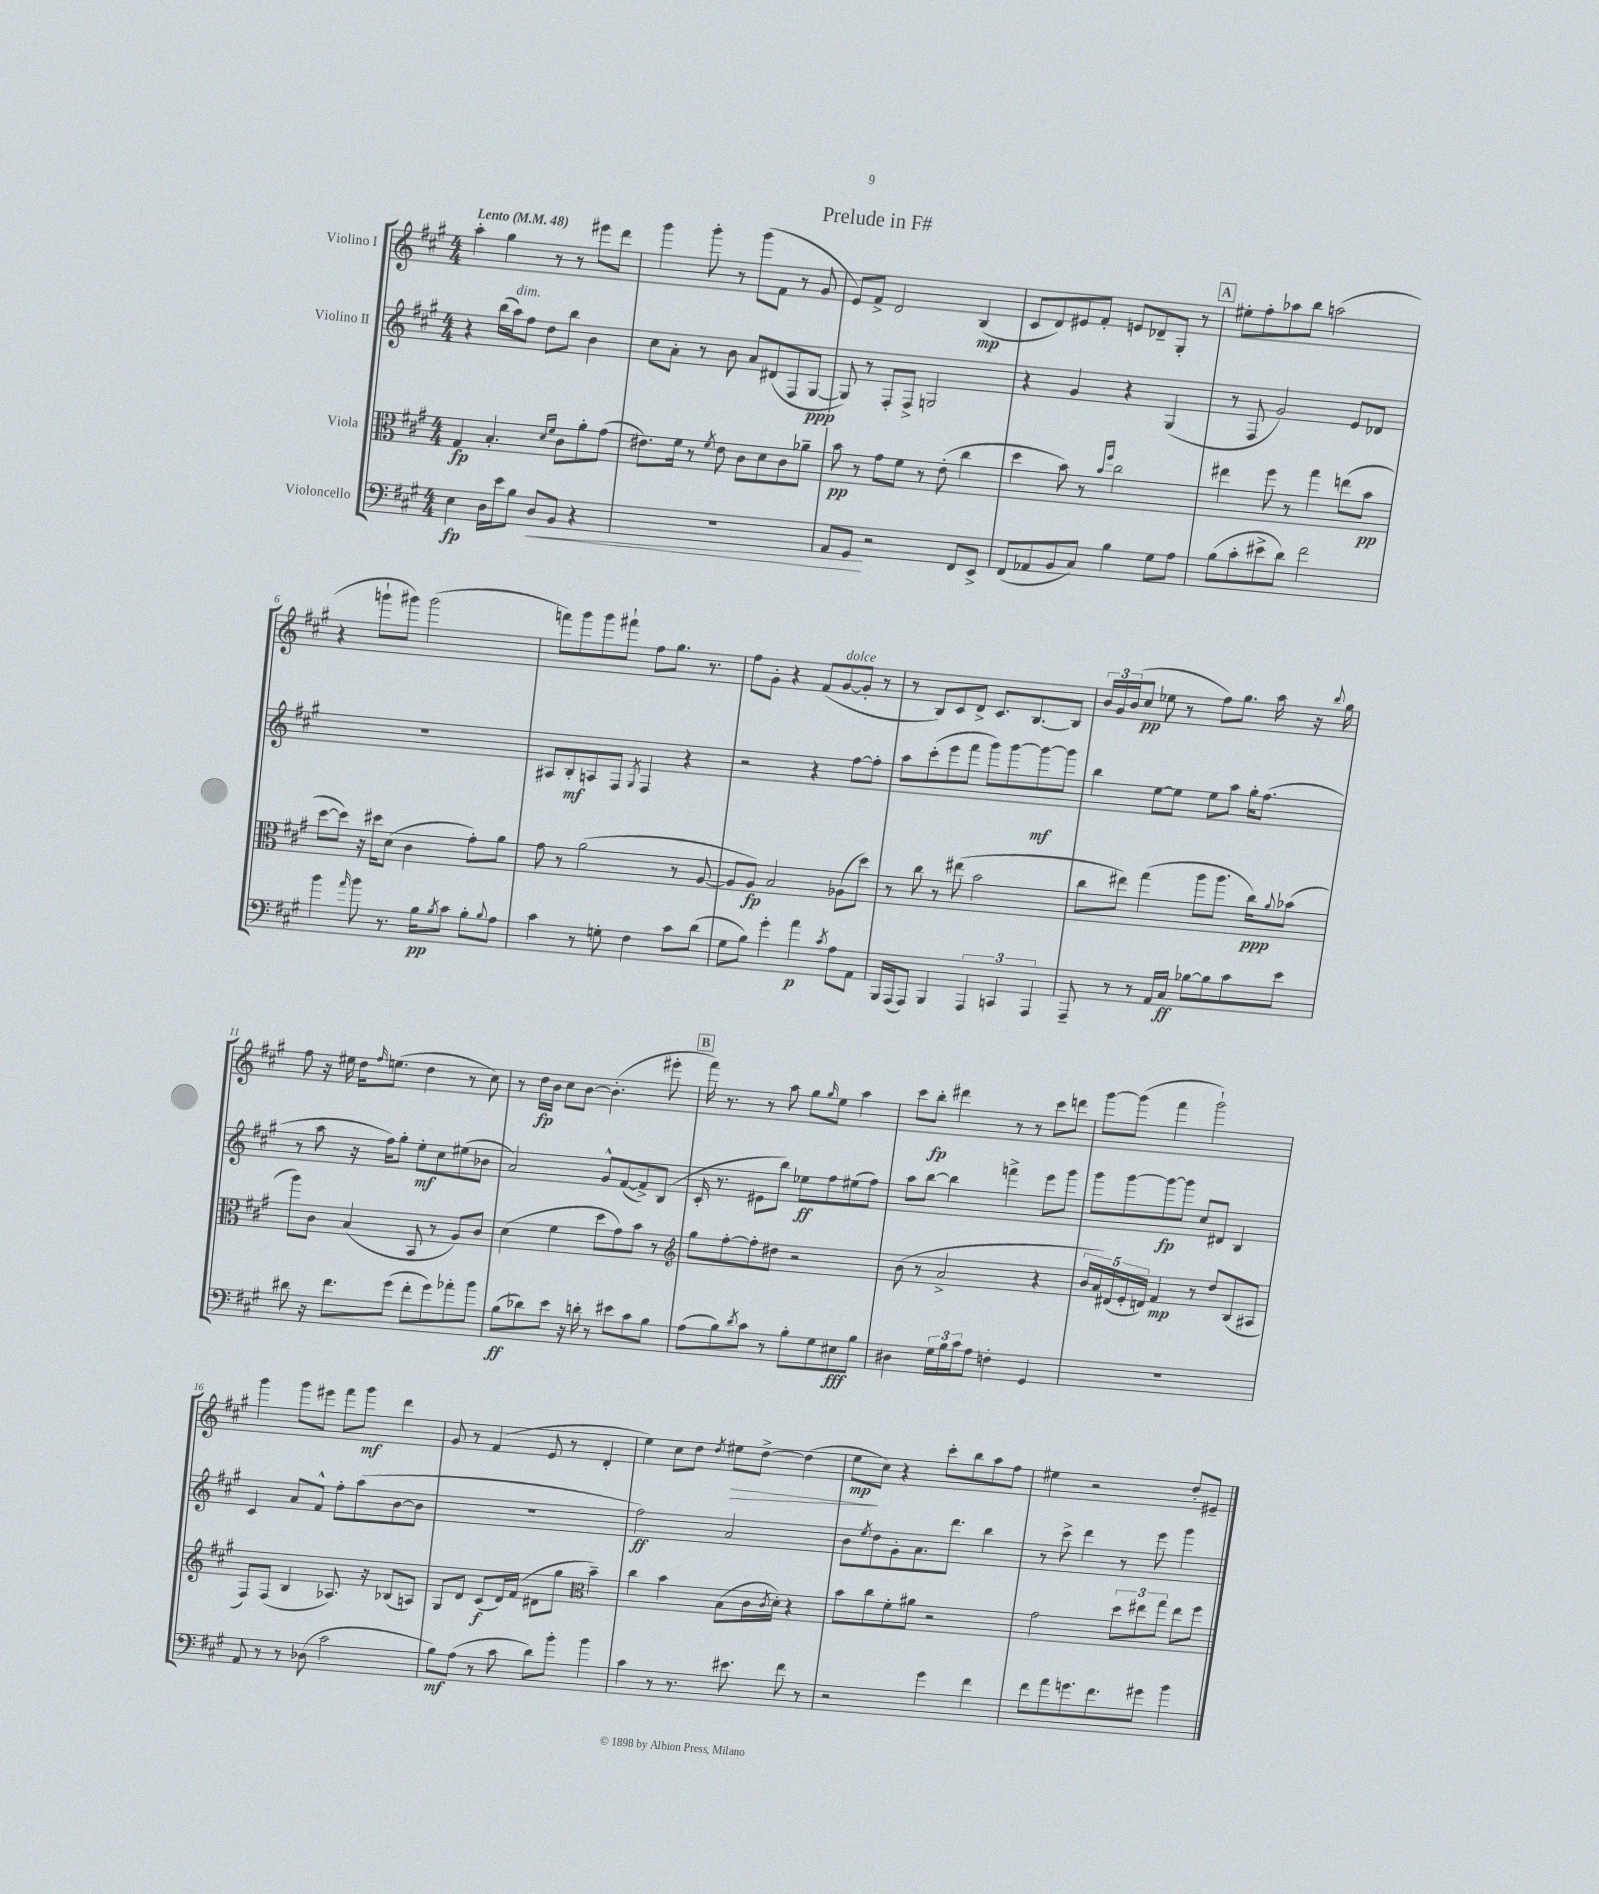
\header { title = "Prelude in F#" }
<<
\new StaffGroup <<
\new Staff = "s0" \with { instrumentName = "Violino I" } {
    \clef treble \key a \major \numericTimeSignature \time 4/4 \tempo "Lento" 4 = 48
    a''4-. gis''4 r8 r8 eis'''8 d'''8 |
    gis'''4 gis'''8-. r8 gis'''8( fis'8 r8 gis'8 |
    e'8) fis'8-> d'2 b4\mp( |
    cis'8 d'8) eis'8 fis'8-. e'8 des'8-- gis8-. r8 |
    \mark \markup { \box "A" } eis''8-. fis''8-. aes''8 b''8 a''2( |
    r4 g'''8-! gis'''8) gis'''2( |
    f'''8) gis'''8 gis'''8 fis'''8-! fis''8 gis''8. r8. |
    fis''8 gis'8-. r4 fis'8( gis'8~^\markup { \italic "dolce" } gis'8-. r8 |
    r8 b8) cis'8 d'8-> cis'8. b8.~ b8 |
    \tuplet 3/2 { b'16 gis'16 b'16( } cis''8\pp ees''8 r8 fis''8) gis''8. a''16 r16 \appoggiatura { b''8 } gis''16 |
    fis''8 r16 eis''16 d''16 \grace { fis''16 } e''8.( d''4 r8 cis''8) |
    r8 d''16\fp b'16 cis''8 b'8~ b'4.-.( eis'''8-. |
    \mark \markup { \box "B" } fis'''16) r8. r8 a''8 gis''8 \grace { gis''16 } e''8 a''4 |
    cis'''8 b''8-.\fp dis'''4 r8 r8 cis'''8 d'''8 |
    gis'''8~ gis'''8( fis'''4 gis'''2-!) |
    gis'''4 gis'''8 eis'''8 fis'''8 gis'''8\mf d'''4 |
    gis'8 r8 fis'4( e'8 r8 d'4-. |
    e''4) cis''8 d''8 \acciaccatura { d''8 } eis''8\> d''8~-> d''4( |
    e''8\mp\! cis''8) r4 cis'''8-. b''8 a''8 fis''8 |
    eis''4 r2 d''8-. eis'8-- \bar "|." |
}
\new Staff = "s1" \with { instrumentName = "Violino II" } {
    \clef treble \key a \major \numericTimeSignature \time 4/4
    r4 b''16( a''16^\markup { \italic "dim." }) fis''8 d''8 b''8 b'4 |
    cis''8 a'8-. r8 b'8 a'8 dis'8( fis8 gis8~\ppp |
    gis8) r8 fis8-. fis8-> g2 |
    r4 gis'4 r4 gis4( |
    \mark \markup { \box "A" } r8 fis8 gis'2) e'8 des'8 |
    R1 |
    ais8 b8-.\mf a8 fis8 \acciaccatura { gis8 } fis4 r4 |
    r2 r4 fis''8~ fis''8-. |
    a''8 cis'''8-.( e'''8 fis'''8 gis'''8) gis'''8~ gis'''8~\mf gis'''8 |
    b''4 e''8~ e''8 e''8 a''8 gis''16-. fis''8.( |
    r8 a''8 r16 fis''16) gis''8-. e''8-.\mf cis''8 eis''8( bes'8 |
    a'2) gis'8-^ fis'8~( fis'8->) b8( |
    \mark \markup { \box "B" } cis'16-. r8. eis'8 b''8) ees''8\ff fis''8 eis''8( fis''8) |
    a''8 b''8~ b''4 f'''4-> e'''8 gis'''8 |
    gis'''8 gis'''8~ gis'''8~\fp gis'''8 cis''8 dis'8 b4 |
    cis'4 a'8 fis'8-^ fis''8-. a''8( b'8~ b'8 |
    R1 |
    fis''2\ff) a'2 |
    b'8 \acciaccatura { e''8 } d''8 gis'8-. a'8. d'''8. b''4 |
    r8 cis'''8-> d'''4 r8 e'''8 gis'''4 \bar "|." |
}
\new Staff = "s2" \with { instrumentName = "Viola" } {
    \clef alto \key a \major \numericTimeSignature \time 4/4
    gis4\fp b4.-. \grace { d'16 fis'16 } cis'8 a'8-. gis'8( |
    eis'8.) fis'16 r8 \acciaccatura { fis'8 } eis'8 cis'8 d'8 cis'8 aes'8-- |
    b'8\pp r8 gis'8 fis'8 r8 e'8-.( cis''4 |
    d''4 b'8) r8 \grace { b'16 fis''16 } cis''2 |
    \mark \markup { \box "A" } eis''4 fis''8 r8 gis''4 e''8( b'8\pp |
    d''8~ d''8) r16 dis''16 d'8( cis'4 gis'8-.) a'8 |
    gis'8 r8 a'2( r8 a8~ |
    a8 a8\fp) b2 aes8( d''8) |
    r8 cis''8 r8 eis''8( b'2 |
    cis''8 eis''8) gis''4( a''8 a''8. cis''16\ppp) \appoggiatura { a'8 } bes'8( |
    a''8) cis'8 b4( b,8 r8 a8) cis'8 |
    d'4( fis'4 d''8 gis'8) b'8 r8 |
    \mark \markup { \box "B" } \clef treble gis''8 fis''8~-. fis''8-. dis''8 r2 |
    b'8( r8 a'2-> r4 |
    \tuplet 5/4 { b'16 a'16) dis'16( e'16-. d'16) } fis'4\mp r8 d''8 b8( ais8 |
    fis8) fis8( b4 aes8.) r16 bes8( a8) |
    gis8 d'8 cis'8\f( d'16) fis'16( dis'8 gis''8 \clef alto b'4--) |
    cis''4 b'4 b8( cis'16 \acciaccatura { cis'8 } d'16-.) r4 |
    b'8 cis''8 fis'8-. ais'8 r2 |
    gis'2 \tuplet 3/2 { d''8 eis''8 gis''8 } eis''8 fis''8 \bar "|." |
}
\new Staff = "s3" \with { instrumentName = "Violoncello" } {
    \clef bass \key a \major \numericTimeSignature \time 4/4
    e4\fp d16 e'16 b8 d8\< b,8 r4 |
    R1 |
    a,8 gis,8\! r2 fis,8 e,8-> |
    fis,8( aes,8 b,8 cis8) b4 gis8 a8 |
    \mark \markup { \box "A" } b8( cis'8-. eis'8-> d'8) fis'2 |
    b'4 \grace { a'16 } b'8 r8. b16\pp \acciaccatura { b8 } cis'8 b8-. \appoggiatura { b8 } a8 |
    cis'4 r8 g8-. fis4 cis'8 d'8( |
    gis8 b8) gis'4-. a'4\p \acciaccatura { cis'8 } a8 a,8 |
    b,,16 a,,16( a,,8) b,,4 \tuplet 3/2 { a,,4 c,4 a,,4 } |
    a,,8-- r8 r8 a,16 cis16\ff bes8~ bes8 cis'8 e'8 |
    dis'8 r16 fis'8. gis'8( fis'8-. gis'8) aes'8-. b'8 |
    b8\ff( des'8) e'8 r16 d'16-. r8 eis'8 cis'8 b8 |
    \mark \markup { \box "B" } a8( b8) \acciaccatura { d'8 } cis'8 r8 b8-. gis8 eis8\fff b8 |
    dis4 \tuplet 3/2 { gis16 b16 cis'16 } a8 f4-. gis,4 |
    R1 |
    a,8 r8 r8 des8( cis'2 |
    b8\mf) a8( r8 cis'8 d'8) b'8-. b'4 |
    cis'4 r8 r8. eis'8. fis'8 r8 |
    r2 gis'4 fis'4 |
    fis'8 a'8 g'8. fis'8. gis'8 b'4 \bar "|." |
}
>>
>>
